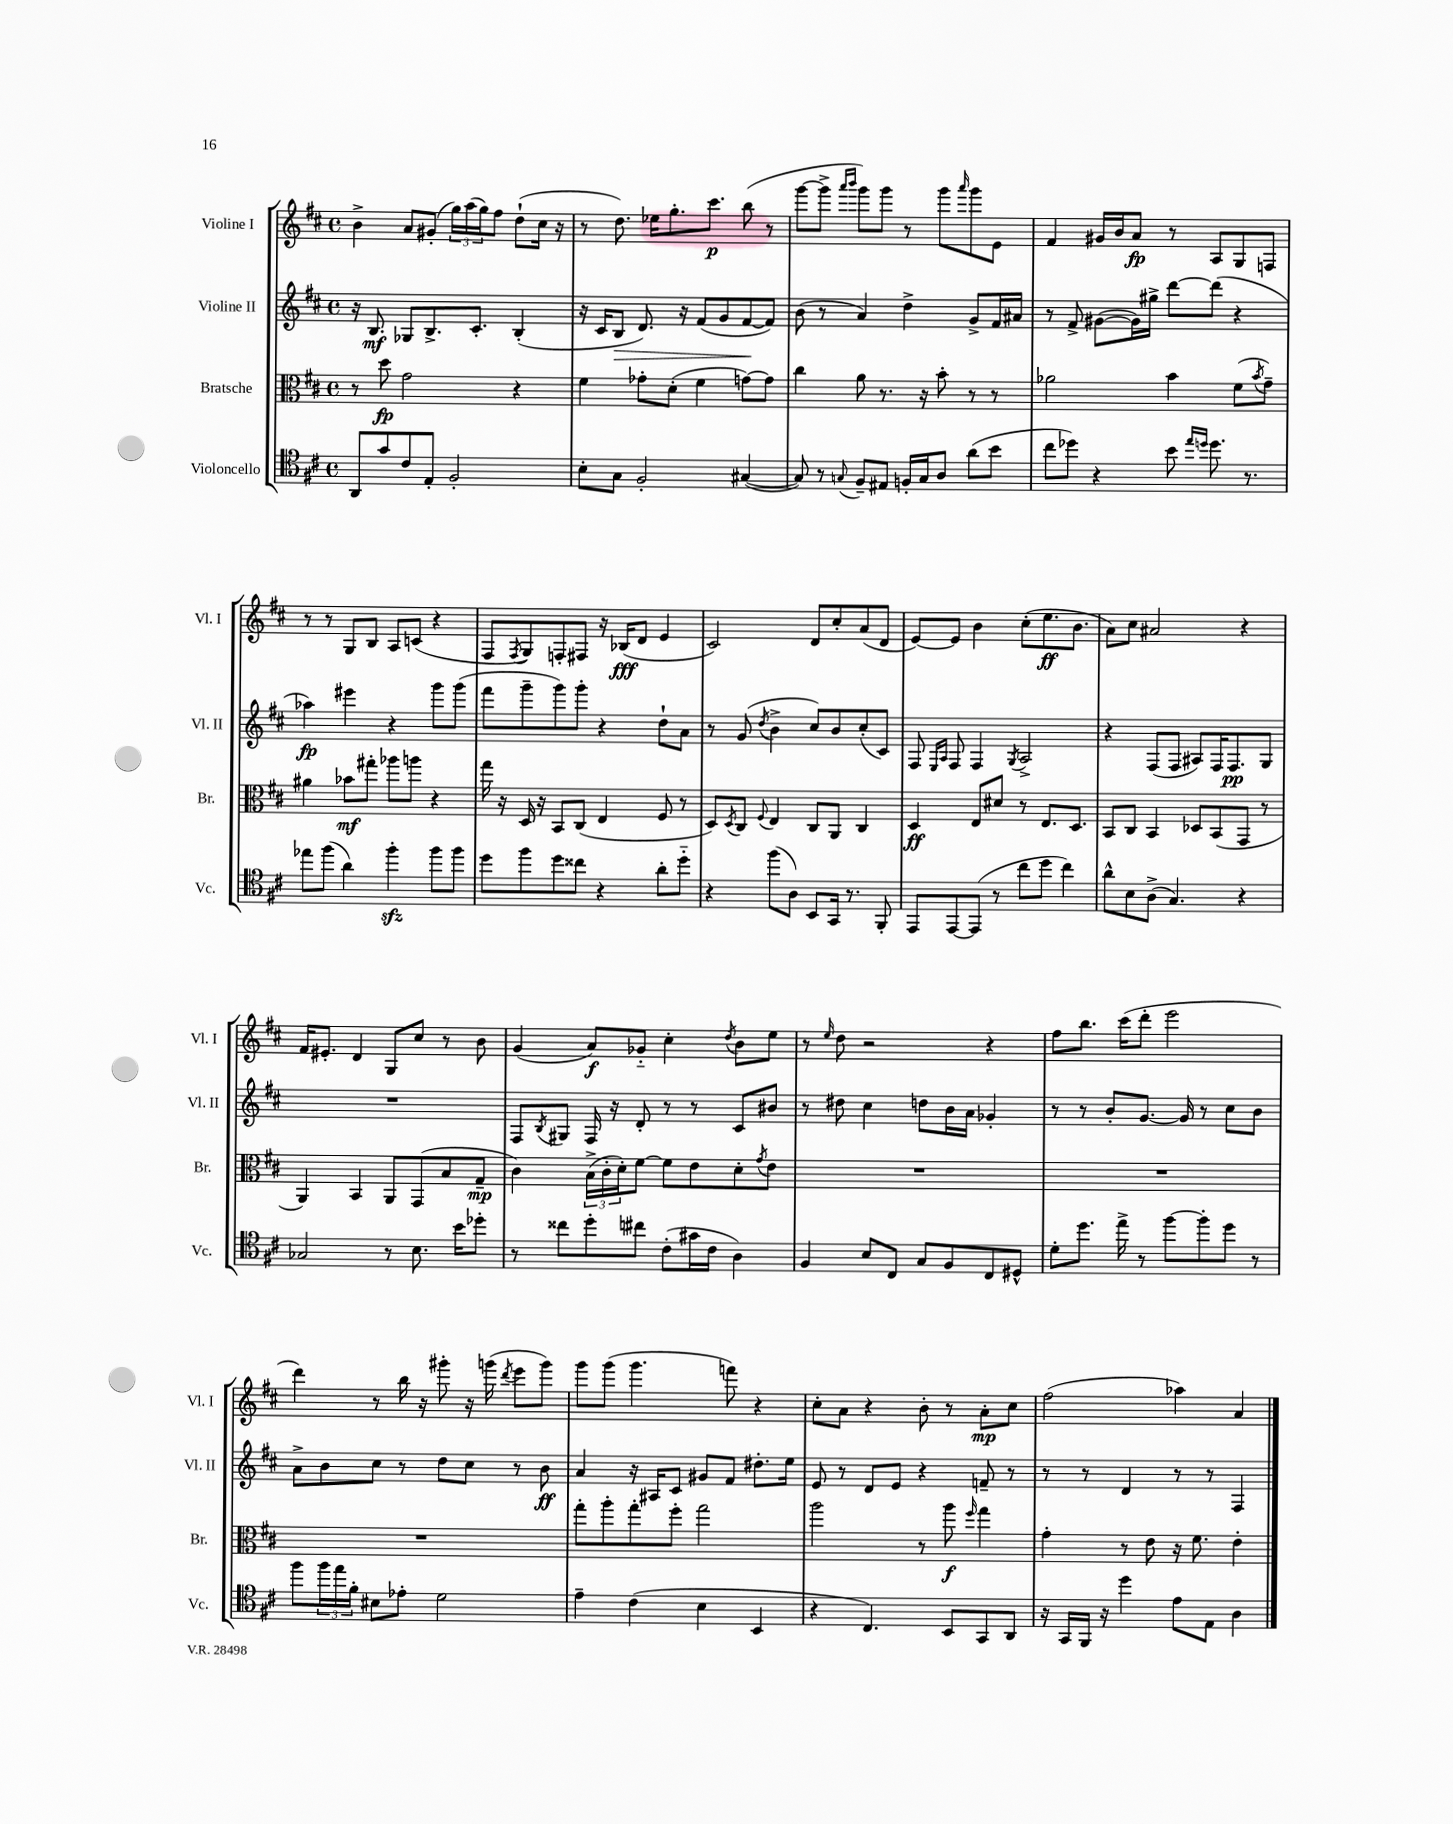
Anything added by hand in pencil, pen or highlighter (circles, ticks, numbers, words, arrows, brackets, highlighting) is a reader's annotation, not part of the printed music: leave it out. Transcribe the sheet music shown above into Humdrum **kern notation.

**kern	**kern	**kern	**kern
*staff4	*staff3	*staff2	*staff1
*clefC4	*clefC3	*clefG2	*clefG2
*k[f#c#]	*k[f#c#]	*k[f#c#]	*k[f#c#]
*M4/4	*M4/4	*M4/4	*M4/4
*met(c)	*met(c)	*met(c)	*met(c)
8AA	8r	16r	4b^
.	.	8.B	.
8g	8dd	.	.
8c#	2g	8G-	8a
8E'	.	8.B^	(8g#'
2F#'	.	.	24gg)
.	.	.	(24aa
.	.	8.c#'	.
.	.	.	24gg)
.	.	.	8ff#
.	4r	(4B'	(8dd`
.	.	.	16cc#
.	.	.	16r
=	=	=	=
8B'	4f#	16r	8r
.	.	16c#	.
8G	.	8B	8.dd)
2F#'	8g-'	8.d)	.
.	.	.	16ee-
.	(8d'	.	8.gg'
.	.	16r	.
.	4f#	(8f#	.
.	.	.	8.ccc#
.	.	8g	.
([4G#	[8g)	[8f#	(8bb
.	8g]	8f#])	8r
=	=	=	=
8G#])	4cc#	(8b	[8ggg
8r	.	8r	8ggg^]
.	.	.	16qqaaa
8qqG	.	.	16qqbbb
8F#~	8a	4a)	8ggg)
8E#	8.r	.	8ggg
16F'	.	4dd^	8r
16G	16r	.	.
8A	8b'	.	8ggg
.	.	.	16qqaaa
(8a	8r	8g^	8ggg
8b	8r	16f#	8e
.	.	16a#	.
=	=	=	=
8cc#	2a-	8r	4f#
8dd-)	.	8f#^	.
4r	.	([8g#	16g#
.	.	.	16b
.	.	16g#])	8a
.	.	16gg#^	.
8b	4b	[8ddd	8r
16qqee	.	.	.
16qqdd	.	.	.
8.dd	.	(8ddd]	8A
.	(8f#	4r	8G
8.r	.	.	.
.	8qb	.	.
.	8g~)	.	8F
=	=	=	=
8ee-	4a#	4aa-)	8r
(8ff#	.	.	8r
4a)	8b-	4eee#	8G
.	8gg#'	.	8B
4ff#'	8aa-	4r	8A
.	8aa	.	(8c
8ff#	4r	8ggg	4r
8ff#	.	(8ggg	.
=	=	=	=
8dd	16gg	8fff#	8F#
.	16r	.	.
.	.	.	8qF#
8ff#	16D	8ggg~	8G)
.	16r	.	.
8dd	8BB	8ggg)	8F'
8cc##	(8C#	8ggg'	8F#
4r	4E	4r	16r
.	.	.	(16B-
.	.	.	8d
8a'	8F#	8dd`	4e
8dd'~	8r	8a	.
=	=	=	=
4r	8D)	8r	2c#)
.	8qD	.	.
.	8C#	(8g	.
.	8qqF#	8qdd	.
(8ff#	4E	4b^	.
8A)	.	.	.
8BB	8C#	8cc#)	8d
16GG	8AA	8b	8cc#'
8.r	.	.	.
.	4C#	(8cc#'	(8a
8FF#'	.	8c#)	8d
=	=	=	=
8EE	4D	8F#	[8e)
.	.	16qqE	.
.	.	16qqA	.
[8EE	.	8F#	8e]
(8EE]	8E	4F#	4b
8r	8d#	.	.
.	.	8qG	.
8cc#	8r	2A^	(8cc#'
8dd	8.E	.	8.ee
4cc#)	.	.	.
.	8.D	.	8.b
=	=	=	=
8a^^	8BB	4r	8a)
8B	8C#	.	8cc#
(8A^	4BB	(8F#	2a#
4.G)	.	8F#	.
.	8D-	8A#)	.
.	(8BB	16F#	.
.	.	8.F#	.
4r	8GG	.	4r
.	8r	8G	.
=	=	=	=
2G-	4AA)	1r	16f#
.	.	.	8.e#'
.	4BB	.	4d
8r	8AA	.	8G
8.B	(8GG	.	8cc#
.	8B	.	8r
16b	.	.	.
8dd-'	8G~	.	8b
=	=	=	=
8r	4c#)	8F#	(4g
.	.	8qB	.
8cc##	.	8G#	.
8dd'	(24B^	16F#	8a)
.	24c#'	.	.
.	.	16r	.
.	24d')	.	.
8cc#	[8f#	8d'	8g-'~
(8c#'	8f#]	8r	4cc#'
16g#	8e	8r	.
16c#	.	.	.
.	.	.	8qdd
4A)	8d'	8c#	8b
.	8qg	.	.
.	8e	8b#	8ee
=	=	=	=
4F#	1r	8r	8r
.	.	.	16qqee
.	.	8dd#	8dd
8B	.	4cc#	2r
8C#	.	.	.
8G	.	8dd	.
8F#	.	16b	.
.	.	16a	.
8C#	.	4g-'	4r
8D#^^	.	.	.
=	=	=	=
8d'	1r	8r	8ff#
8.dd	.	8r	8.bb
.	.	8b'	.
16ee^	.	.	(16ccc#
8r	.	[8.g	8ddd'
[8ff#	.	.	2eee
.	.	16g]	.
8ff#']	.	8r	.
8dd	.	8cc#	.
8r	.	8b	.
=	=	=	=
8ff#	1r	8a^	4ddd)
24ff#	.	8b	.
24ee	.	.	.
24f#'	.	.	.
8B#	.	8cc#	8r
8e-'	.	8r	16bb
.	.	.	16r
2d	.	8dd	8ggg#'
.	.	8cc#	16r
.	.	.	(16ggg
.	.	.	8qddd
.	.	8r	8eee
.	.	8b	8ggg)
=	=	=	=
4e~	8gg'	4a	8ggg
.	8aa'	.	(8ggg
(4c#	8gg'	16r	4.ggg
.	.	16A#	.
.	8ff#'	8c#	.
4B	2gg	8g#	.
.	.	8f#	8fff)
4BB	.	8.dd#'	4r
.	.	16ee	.
=	=	=	=
4r	2aa	8e	8cc#'
.	.	8r	8a
4.C#)	.	8d	4r
.	.	8e	.
.	8r	4r	8b'
8BB	8aa	.	8r
.	16qqff#	.	.
8GG	4gg	8f~	8a'
8AA	.	8r	8cc#
=	=	=	=
16r	4g'	8r	(2ff#
16GG	.	.	.
16FF#	.	8r	.
16r	.	.	.
4dd	8r	4d	.
.	8e	.	.
8e	16r	8r	4aa-)
.	8.f#	.	.
8E	.	8r	.
4A	4e'	4F#	4a
==	==	==	==
*-	*-	*-	*-
